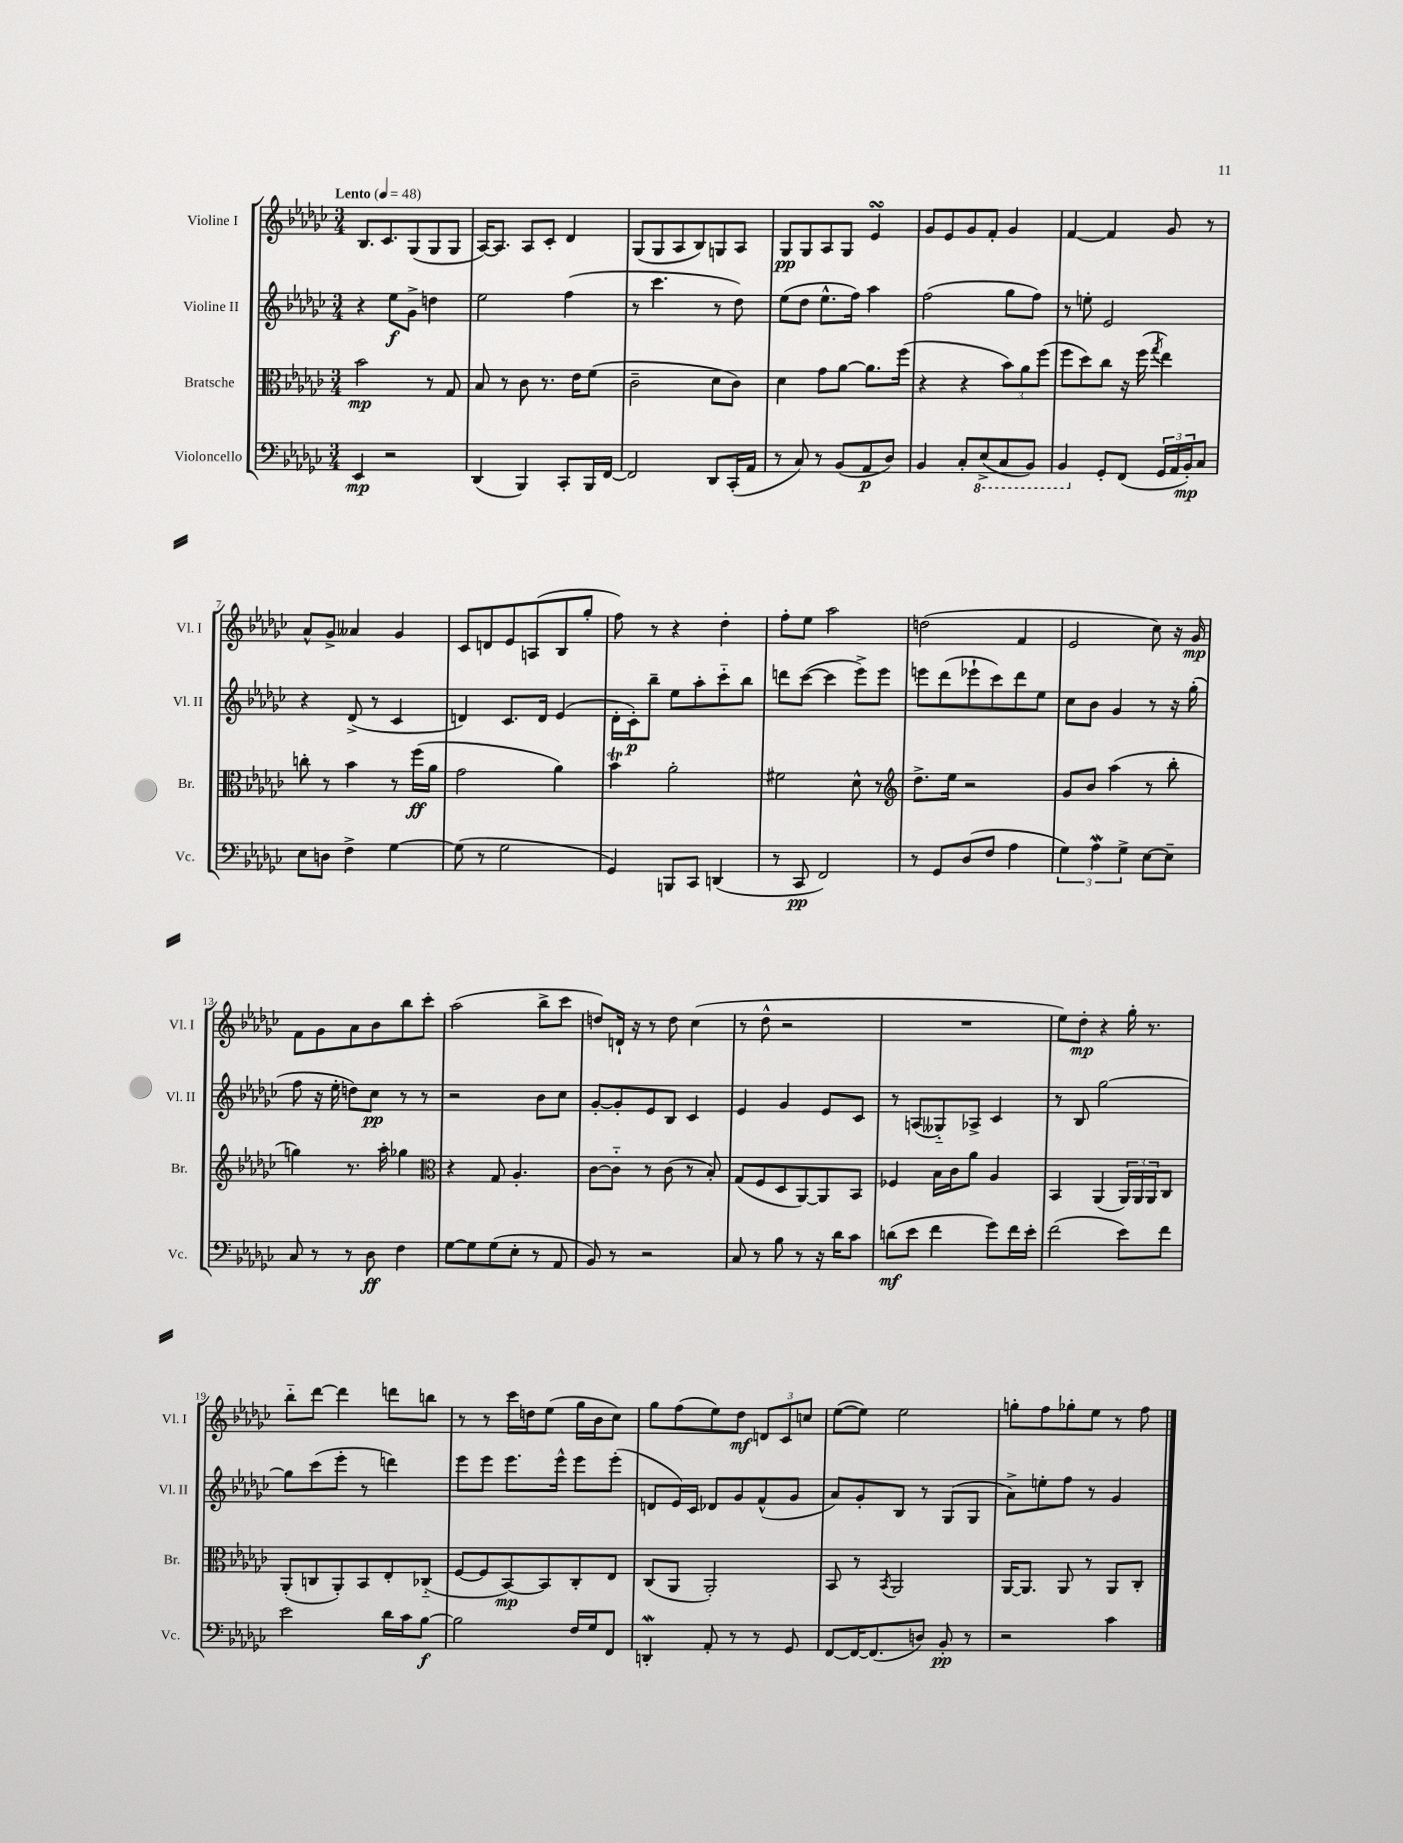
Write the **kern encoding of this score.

**kern	**kern	**kern	**kern
*staff4	*staff3	*staff2	*staff1
*clefF4	*clefC3	*clefG2	*clefG2
*k[b-e-a-d-g-c-]	*k[b-e-a-d-g-c-]	*k[b-e-a-d-g-c-]	*k[b-e-a-d-g-c-]
*M3/4	*M3/4	*M3/4	*M3/4
*MM48	*MM48	*MM48	*MM48
4EE-	2b-	4r	8.B-
.	.	.	8.c-
2r	.	8ee-	.
.	.	8g-^	(8G-
.	8r	4dd	8G-
.	8G-	.	8G-
=	=	=	=
(4DD-	8B-	2ee-	[16A-)
.	.	.	8.A-]
.	8r	.	.
4BBB-)	8c-	.	8A-
.	8.r	.	8c-'
8CC-'	.	(4ff	4d-
.	16e-	.	.
16BBB-	(8f	.	.
[16FF	.	.	.
=	=	=	=
2FF]	2c-~	8r	(8G-
.	.	4.ccc-	8G-
.	.	.	8A-
.	.	.	8B-)
8DD-	8d-	8r	8G
(16CC-'	8c-)	8dd-)	8A-
16AA-	.	.	.
=	=	=	=
8r	4d-	(8ee-	8G-
8C-)	.	8dd-	8G-
8r	8g-	8.ee-^^	8A-
(8BB-	[8a-	.	8G-
.	.	16ff)	.
8AA-	8.a-]	4aa-	4e-
8D-)	.	.	.
.	(16ff	.	.
=	=	=	=
4BB-	4r	(2ff	8g-
.	.	.	8e-
8C-'	4r	.	8g-
(8EE-^	.	.	8f'
8CC-	12b-)	8gg-	4g-
.	12a-	.	.
8BBB-)	.	8ff)	.
.	(12ff	.	.
=	=	=	=
4BBB-	8ff	8r	[4f
.	8dd-)	8ee'	.
8GG-'	8cc-	2e-	4f]
(8FF	16r	.	.
.	(16ff	.	.
.	8qgg-	.	.
24GG-	4ee-)	.	8g-
24AA-	.	.	.
24BB-')	.	.	.
8C-	.	.	8r
=	=	=	=
8E-	8cc'	4r	8a-^^
8D	8r	.	8g-^
4F^	4b-	(8d-^	4a--
.	.	8r	.
[4G-	8r	4c-	4g-
.	(16ff	.	.
.	16a-	.	.
=	=	=	=
(8G-]	2g-	4d)	8c-
8r	.	.	8d
2G-	.	8.c-	8e-
.	.	.	(8A
.	.	16d	.
.	4a-)	(4e-	8B-
.	.	.	8gg-'
=	=	=	=
4GG-)	4b-	16d-'	8ff)
.	.	16c-')	.
.	.	8bb-~	8r
8BBB	2a-'	8ee-	4r
8CC-	.	8aa-'	.
(4DD	.	8ccc-'~	4dd-'
.	.	8bb-	.
=	=	=	=
8r	2f#	8ddd	8ff'
8CC-	.	([8ccc-	8ee-
2FF)	.	4ccc-]	2aa-
.	8d-^^	8eee-^)	.
.	8r	8eee-	.
=	=	=	=
*	*clefG2	*	*
8r	8.dd-^	8eee	(2dd
8GG-	.	(8ddd-	.
.	16ee-	.	.
(8D-	2r	8eee-`	.
8F	.	8ccc-)	.
4A-	.	8ddd-	4f
.	.	8ee-	.
=	=	=	=
6G-)	8g-	8cc-	2e-
.	8b-	8b-	.
6A-	.	.	.
.	(4aa-	4g-	.
6G-^	.	.	.
[8E-	8r	8r	8cc-)
8E-~]	8bb-'	16r	16r
.	.	(16gg-'	16g-
=	=	=	=
8C-	4gg)	8ff	8f
8r	.	16r	8g-
.	.	16ee-'	.
8r	8.r	8dd)	8a-
8D-	.	8cc-	8b-
.	16aa-'	.	.
4F	4gg-	8r	8bb-
.	.	8r	8ccc-'
=	=	=	=
*	*clefC3	*	*
[8G-	4r	2r	(2aa-
8G-]	.	.	.
(8G-	8G-	.	.
8E-'	4.A-'	.	.
8r	.	8b-	8bb-^
8AA-	.	8cc-	8ccc-
=	=	=	=
8BB-)	[8c-	[8g-'	8dd)
8r	8c-'~]	8g-']	16d`
.	.	.	16r
2r	8r	8e-	8r
.	(8c-	8B-	8dd
.	8r	4c-	(4cc-
.	8B-')	.	.
=	=	=	=
8C-	(8G-	4e-	8r
8r	8F	.	8dd-^^
8B-	8D-	4g-	2r
8r	[8AA-)	.	.
16r	8AA-]	8e-	.
16d-	.	.	.
8c-	8BB-	8c-	.
=	=	=	=
(8d	4F-	8r	2.r
8e-	.	(8A	.
4f	16B-	8G--'~)	.
.	16c-	.	.
.	8a-	8A-^	.
8g-)	4A-	4c-	.
16f	.	.	.
16e-'	.	.	.
=	=	=	=
(2f	4BB-	8r	8ee-)
.	.	8B-	8dd-'
.	(4AA-	[2gg-	4r
8e-)	24AA-)	.	16gg-'
.	24AA-	.	.
.	.	.	8.r
.	24AA-	.	.
8f	8C-	.	.
=	=	=	=
2e-	(8AA-'	8gg-]	8bb-'~
.	8C	(8ccc-	[8ddd-
.	8AA-')	8eee-'	4ddd-]
.	8BB-	8r	.
16d-	8E-'	4ddd)	8ddd
16c-	.	.	.
[8B-	(8C-'~	.	8bb
=	=	=	=
2B-]	[8F	8eee-	8r
.	8F]	8eee-	8r
.	[8BB-)	8.eee-	16ccc-
.	.	.	16dd
.	8BB-]	.	(8ee-
.	.	16eee-^^	.
16F	8C-'	8eee-	16gg-
16G-	.	.	16b-
8FF	8E-	(8eee-'	8cc-)
=	=	=	=
4DD'	(8C-	8d	8gg-
.	8AA-	16e-)	(8ff
.	.	16c-	.
8AA-'	2AA-')	8d-	8ee-)
8r	.	8g-	8dd-
8r	.	(8f^^	12d
.	.	.	12c-
8GG-	.	8g-	.
.	.	.	12cc
=	=	=	=
[8FF	8BB-	8a-)	([8ee-
16FF_	8r	8g-'	8ee-])
(8.FF]	.	.	.
.	8qBB-	.	.
.	2AA-	8B-	2ee-
8D)	.	8r	.
8BB-'	.	(8G-	.
8r	.	8G-	.
=	=	=	=
2r	[16AA-	8a-^)	8gg'
.	8.AA-]	.	.
.	.	8ee'	8ff
.	8AA-	8ff	8gg-'
.	8r	8r	8ee-
4c-	8AA-	4g-	8r
.	8C-'	.	8ff
==	==	==	==
*-	*-	*-	*-
